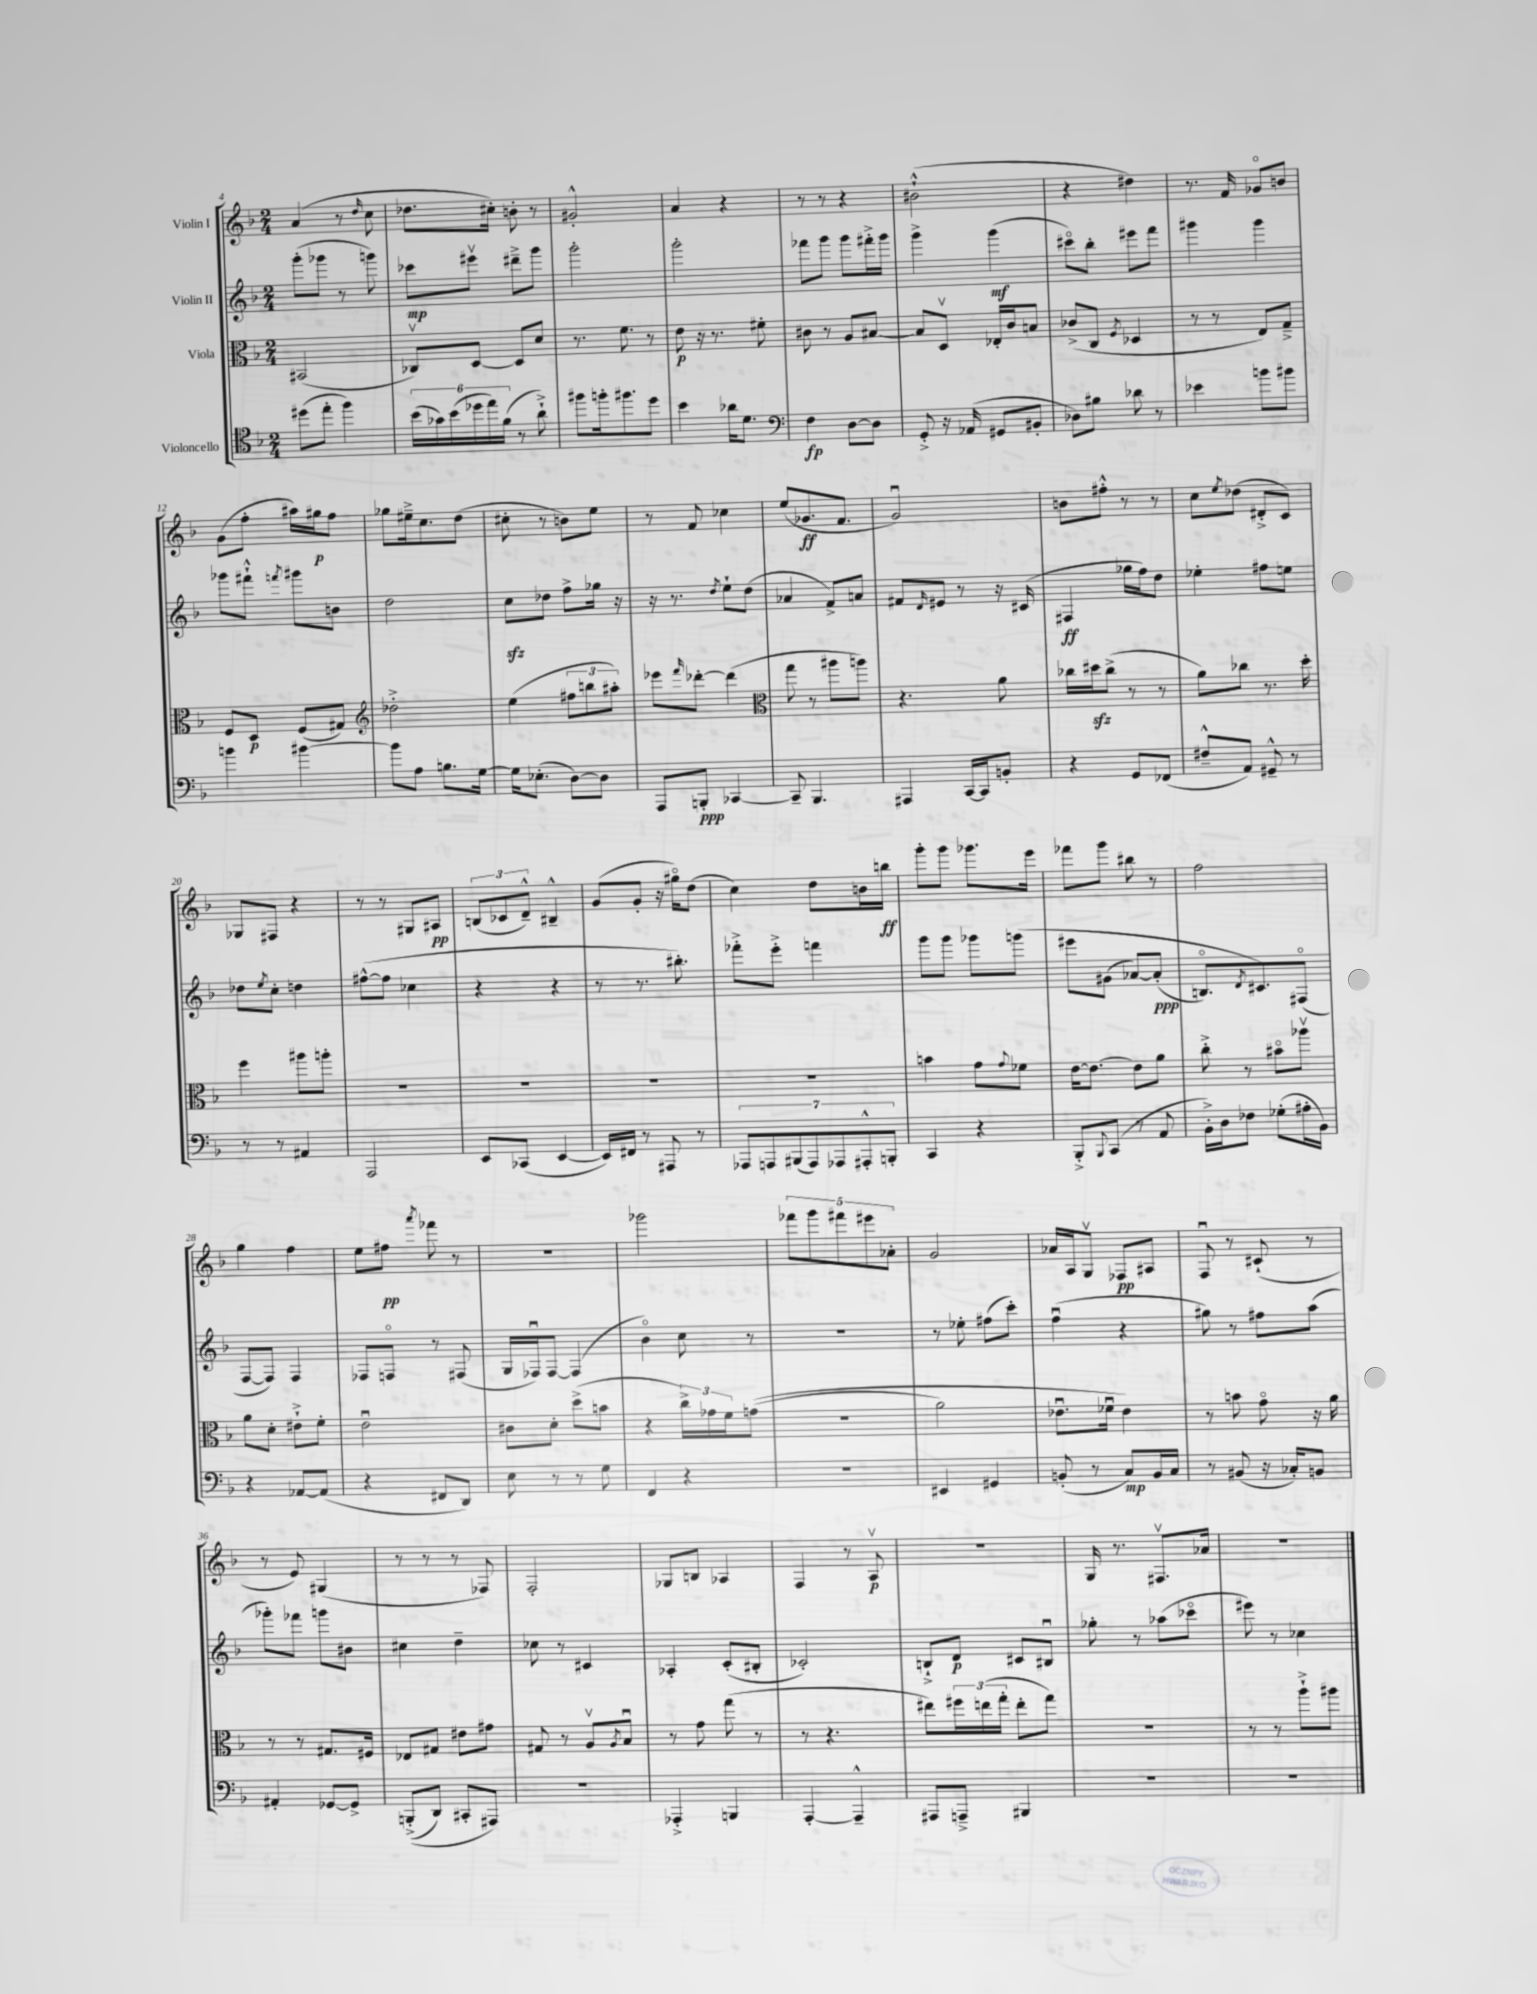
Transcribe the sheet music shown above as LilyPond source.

<<
\new StaffGroup <<
\new Staff = "s0" \with { instrumentName = "Violin I" } {
    \clef treble \key f \major \numericTimeSignature \time 2/4
    a'4( r8 \grace { d''16 } c''8 |
    des''8. cis''16-.) b'8-. r8 |
    gis'2-.-^ |
    a'4 r4 |
    r8 r8 r4 |
    bis'2-!-^( |
    r4 dis''4) |
    r8. f'16 ges'8\flageolet b'8 |
    g'8( f''8-. ais''16) gis''16\p f''8 |
    ges''8 eis''16---> c''8. d''8( |
    cis''8-. r8 b'8) e''8 |
    r8 f'8 ces''4 |
    e''8( ges'8.\ff f'8. |
    g'2\downbow) |
    b'8 fis''8-.-^ r8 r8 |
    c''8 \acciaccatura { e''8 } des''8( dis'8-.-> c'8) |
    ges8 fis8 r4 |
    r8 r8 gis8 ais8\pp |
    \tuplet 3/2 { b8( ces'8 d'8---^) } bis4---^ |
    g'8( g'8-. r16 gis''16\flageolet) d''8( |
    c''4) d''8 b'16 b''16\ff |
    g'''8-. g'''8 ges'''8. e'''16 |
    fes'''8 g'''8 bis''8 r8 |
    f''2 |
    g''4 f''4 |
    e''8 fis''8\pp \acciaccatura { a'''8 } fes'''8 r8 |
    R2 |
    ges'''2 |
    \tuplet 5/4 { fes'''8 g'''8 fis'''8 eis'''8 aes'8-. } |
    g'2 |
    aes'16 a16 g8\upbow fes8\pp ais8 |
    f8\downbow r8 cis'8-!( r8 |
    r8 e'8) gis4( |
    r8 r8 r8 fes8) |
    f2-. |
    ges8 b8 aes4 |
    f4 r8 a8\upbow\p |
    r2 |
    g16 r8. fis8.\upbow aes'16 |
    R2 \bar "|." |
}
\new Staff = "s1" \with { instrumentName = "Violin II" } {
    \clef treble \key f \major \numericTimeSignature \time 2/4
    g'''8-.( ges'''8 r8 g'''8) |
    ces'''8\mp eis'''8\upbow dis'''8---> g'''8 |
    g'''2-. |
    g'''2-. |
    fes'''8 g'''8 g'''8 fis'''16-.-> g'''16 |
    g'''4-> g'''4\mf( |
    cis'''8\flageolet) bes''8-. eis'''8 f'''8 |
    gis'''4 gis'''4 |
    ges'''8 fis'''8-!-^ \acciaccatura { f'''8 } gis'''8 b'8 |
    d''2 |
    c''8\sfz des''8 f''8-> ges''16 r16 |
    r16 r8. \acciaccatura { d''8 } e''8-! d''8( |
    aes'4 f'8->) a'8 |
    fis'8 \grace { d'16 } eis'8 r8 r16 cis'16( |
    fis4\ff ges''16 f''16) d''8 |
    ees''4-. fis''8 e''8 |
    des''8 \acciaccatura { e''8 } c''8-. d''4 |
    fis''8~-^( fis''8 ces''4 |
    r4 r4 |
    r8 r8. bis''8.-.) |
    fes'''8-.-> e'''8-.-> f'''4 |
    g'''8 g'''8 ges'''8 g'''8\( |
    eis'''8 gis'8( aes'8~) aes'8-.\ppp( |
    b8.\flageolet) \acciaccatura { d'8 } cis'8.\) fis8\flageolet( |
    f8~ f8) f4 |
    fes8 f8\flageolet r8 fis8( |
    g16 fes16\downbow) fes8~ fes4( |
    bes'4\flageolet) c''8 r8 |
    R2 |
    r8 ees''8-. fis''8( c'''8-.) |
    f''4\downbow( r4 |
    gis''8) r8 fis''8 a''8( |
    ges'''8-.) fes'''8 g'''8 bis'8 |
    cis''4 d''4-- |
    ces''8 r8 cis'4 |
    aes4-. c'8-.( bis8-. |
    ces'2-.) |
    b8-!-> d'8\p cis'8 bis8\downbow |
    ges''8-. r8 aes''8( ces'''8\flageolet |
    eis'''8) r8 ces''4 \bar "|." |
}
\new Staff = "s2" \with { instrumentName = "Viola" } {
    \clef alto \key f \major \numericTimeSignature \time 2/4
    bis,2( |
    ces8\upbow) d8~ d8 d'8 |
    r8. f'8. r8 |
    e'8\p r16 r8. fis'8-. |
    cis'8 r8 a8 bis8~ |
    bis8 d8\upbow ees16-. c'16 b8 |
    ces'8->( c8 \acciaccatura { f8 } des4 |
    r8 r8 e8) g8---> |
    f8 d8\p f8( gis8) |
    \clef treble des''2-.-> |
    e''4( \tuplet 3/2 { fis''8 b''8 ais''8-.) } |
    ees'''8 \grace { f'''16 } des'''8~-. des'''4( |
    \clef alto g''8 r8 ais''8 a''8) |
    r4. a'8 |
    ces''16 dis''16\sfz ces''8->( r8 r8 |
    a'8) ces''8 r8. d''16-. |
    f''4 ais''8 a''8-. |
    R2 |
    R2 |
    R2 |
    R2 |
    b'4 g'8 \appoggiatura { g'8 } fes'8 |
    e'16~ e'8.~ e'8 a'8 |
    c''8-.-> r8 bis'8\flageolet aes''8\upbow |
    a'8 d'8-. eis'8-!-> f'8-. |
    e'2\downbow |
    cis'8 d'8-. d''8->( b'8 |
    r4 \tuplet 3/2 { c''16->) ges'16 f'16 } g'8(\( |
    r2 |
    a'2) |
    ees'8.\downbow fes'16\downbow ees'4\) |
    r8 b'8 g'8\flageolet r16 a'16 |
    r8 r8 gis8. fis16 |
    ees8 gis8 eis'8 gis'8 |
    gis8 r8 a8\upbow \acciaccatura { a8 } bes8\downbow |
    r8 g'8 g''8( r8 |
    r8 r4. |
    eis''8) \tuplet 3/2 { fis''16 e''16( g''16-. } e''8-. g''8) |
    r2 |
    r8 r8 a''8-!-> ais''8 \bar "|." |
}
\new Staff = "s3" \with { instrumentName = "Violoncello" } {
    \clef tenor \key f \major \numericTimeSignature \time 2/4
    dis''8( e''8-. f''4) |
    \tuplet 6/4 { bes'16( ges'16) bes'16( des''16 e''16) f'16( } r8 a'8-!->) |
    fis''8 f''16-. fis''8. d''8 |
    bes'4 aes'16 d'8. |
    \clef bass f4\fp d8~ d8 |
    g,8-.-> r16 aes,16( gis,8 bis,8-. |
    des8) bis8 des'8 r8 |
    ees'4 b'8 bis'8 |
    b'4 bis'4~ |
    bis'8 a8 b8. g16~ |
    g16 ees8.-.( d8~) d8 |
    a,,8 b,,8-.\ppp ces,4~ |
    ces,8-- bes,,4. |
    ais,,4 c,16~ c,16 b,8-. |
    r4 g,8 fes,8( |
    fis8---^ a,8) gis,8---^ r8 |
    r8 r8 ais,4 |
    a,,2 |
    e,8 ces,8( e,4~ |
    e,16) fis,16 r8 ais,,8 r8 |
    \tuplet 7/4 { aes,,8 a,,8 bis,,8( a,,8) aes,,8 ais,,8-.-^ b,,8-. } |
    c,4 r4 |
    bes,,8-.-> \appoggiatura { bes,,8 } c,8( r8 a,8 |
    bes,16-.->) d16 fes8 ges8-.( ais16-. bes,16) |
    r4 aes,8~ aes,8( |
    r4 fis,8 d,8) |
    e8 r8 r8 g8 |
    f,4 r4 |
    r2 |
    eis,4 gis,4 |
    b,8-.( r8 c8\mp) b,16 c16 |
    r8 bis,8( r16 ces16-.) b,8 |
    ais,4-. ges,8~ ges,8-> |
    b,,8-.->(\( d,8) cis,8-. ais,,8\) |
    R2 |
    aes,,4-.-> b,,4 |
    a,,4~-. a,,4---^ |
    ais,,8 a,,8---> bis,,4 |
    R2 |
    R2 \bar "|." |
}
>>
>>
\layout { \context { \Score currentBarNumber = #4 } }
